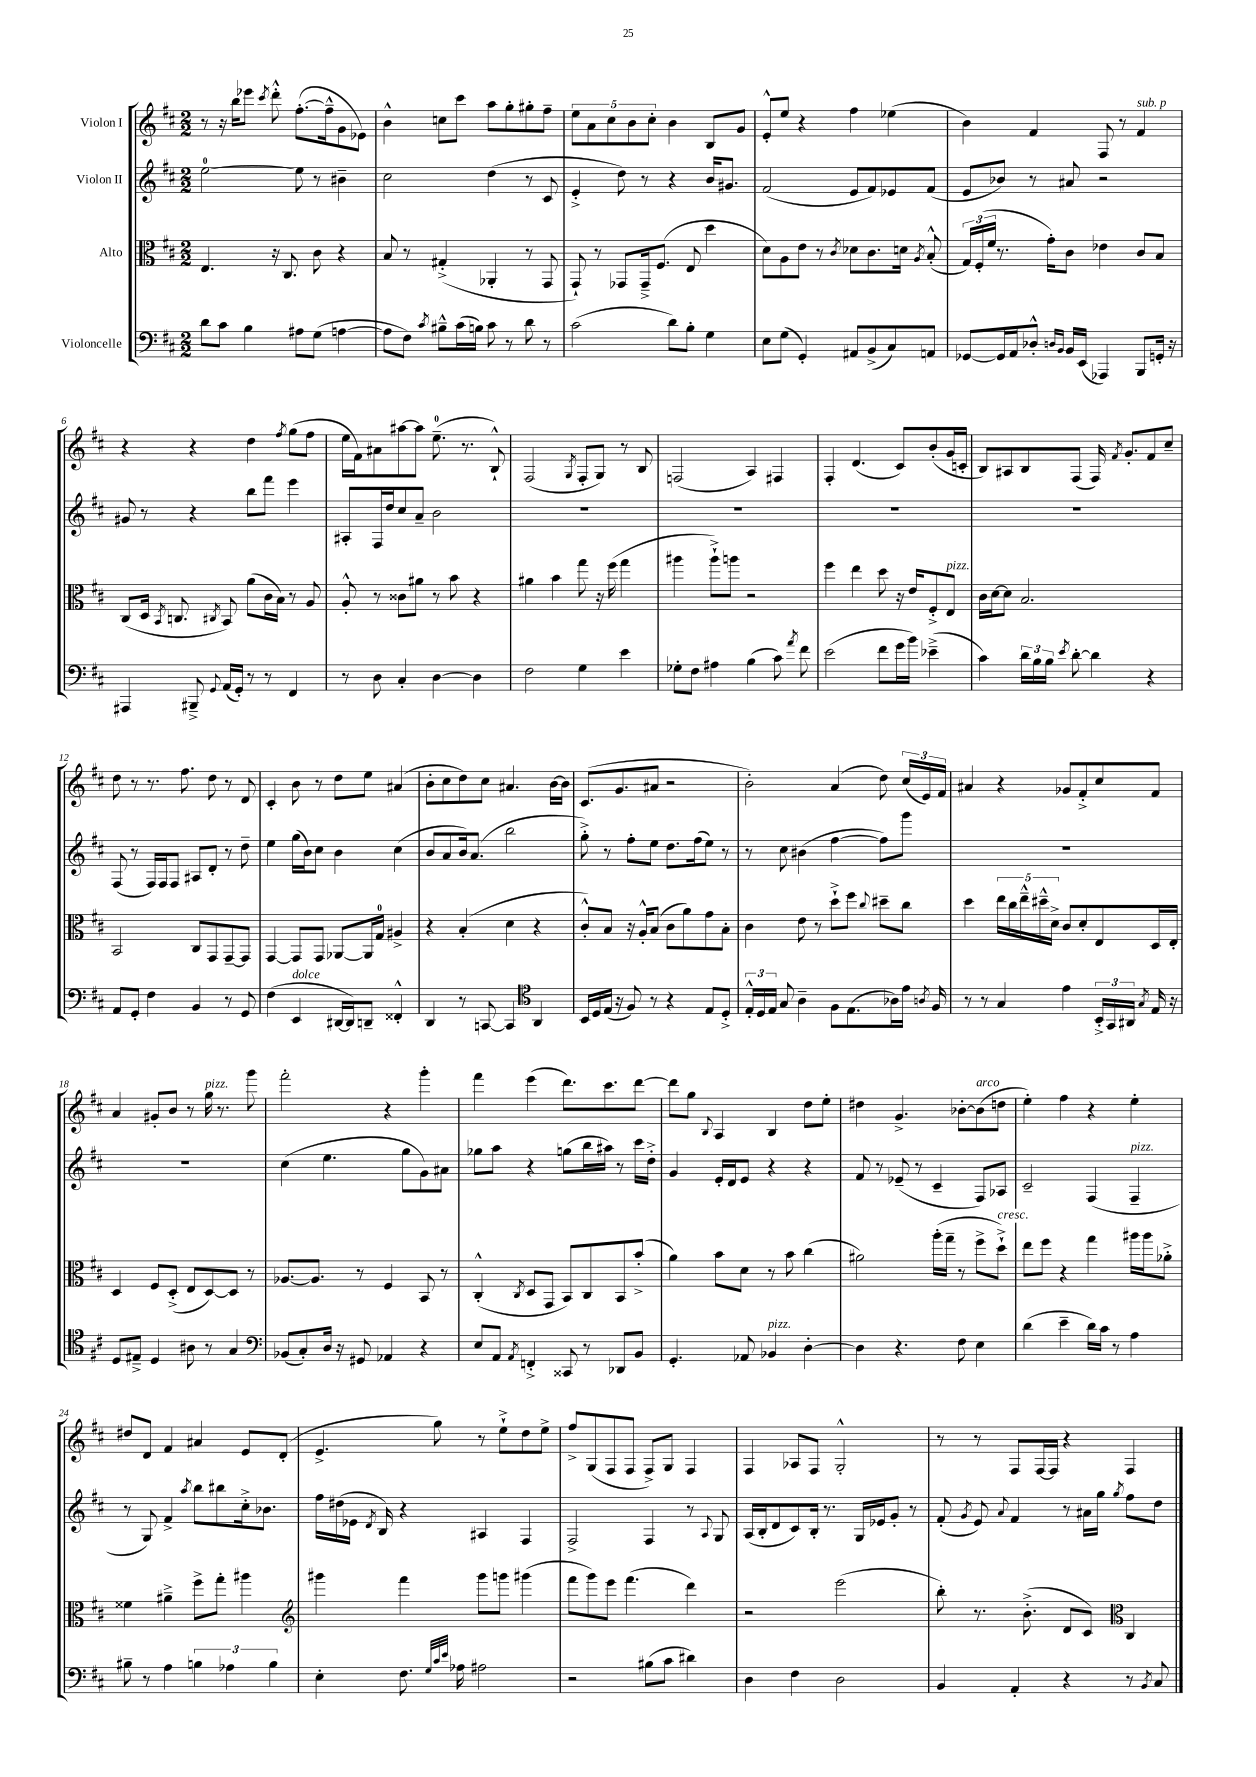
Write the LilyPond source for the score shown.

<<
\new StaffGroup <<
\new Staff = "s0" \with { instrumentName = "Violon I" } {
    \clef treble \key d \major \numericTimeSignature \time 2/2
    \autoBeamOff r8 r16 b''16[ ees'''8] \acciaccatura { cis'''8 } d'''8-.-^ fis''8.[~-.( fis''16---^ g'8 ees'8]) |
    b'4-^ c''8[ cis'''8] a''8[ g''8-. gis''8-. fis''8]-- |
    \tuplet 5/4 { e''8[ a'8 cis''8 b'8 cis''8]-. } b'4 b8[ g'8] |
    e'8[-.-^ e''8] r4 fis''4 ees''4( |
    b'4) fis'4 fis8 r8 fis'4^\markup { \italic "sub. p" } |
    r4 r4 d''4 \acciaccatura { fis''8 } g''8[( fis''8] |
    e''16[ fis'16) ais'8 ais''8~ ais''8] e''8.-0--( r8. b8-!-^) |
    fis2( \acciaccatura { g8 } fis8[-. g8]) r8 b8 |
    f2( a4) fis4 |
    fis4-. d'4.( cis'8[) b'8-.( g'16 c'16]-. |
    b8[) ais8 b8 fis8]( fis16) \acciaccatura { fis'8 } g'8.[-. fis'8 cis''8]-- |
    d''8 r8 r8. fis''8. d''8 r8 d'8 |
    cis'4-. b'8 r8 d''8[ e''8] ais'4( |
    b'8[-. cis''8 d''8) cis''8] ais'4. b'16[~ b'16] |
    cis'8.[( g'8. ais'8] r2 |
    b'2-.) a'4( d''8) \tuplet 3/2 { cis''16[( e'16) fis'16] } |
    ais'4 r4 ges'8[ fis'8-.-> cis''8 fis'8] |
    a'4 gis'8[-. b'8] r8 g''16^\markup { \italic "pizz." } r8. g'''8 |
    fis'''2-. r4 g'''4-. |
    fis'''4 e'''4( d'''8.[) cis'''8. d'''8]~ |
    d'''8[ g''8] \appoggiatura { b8 } a4 b4 d''8[ e''8]-. |
    dis''4 g'4.-> bes'8[~-. bes'8^\markup { \italic "arco" }( d''8] |
    e''4-.) fis''4 r4 e''4-. |
    dis''8[ d'8] fis'4 ais'4 e'8[ d'8]-.( |
    e'4.-> g''8) r8 e''8[-!-> d''8 e''8]-> |
    fis''8[-> g8( fis8 fis8] fis8[->) g8] fis4 |
    fis4 aes8[ fis8] g2-.-^ |
    r8 r8 fis8[ fis16~ fis16] r4 fis4 \bar "|." |
}
\new Staff = "s1" \with { instrumentName = "Violon II" } {
    \clef treble \key d \major \numericTimeSignature \time 2/2
    \autoBeamOff e''2-0~ e''8 r8 bis'4-- |
    cis''2 d''4( r8 cis'8 |
    e'4-.-> d''8) r8 r4 b'16[ gis'8.] |
    fis'2( e'8[ fis'8) ees'8 fis'8]( |
    e'8[ bes'8]) r8 ais'8 r2 |
    gis'8 r8 r4 b''8[ fis'''8] e'''4 |
    ais8[-. fis16 d''16 cis''8 a'8]-- b'2 |
    R1 |
    R1 |
    R1 |
    R1 |
    fis8( r8 fis16[) fis16 fis8] ais8[ d'8]-. r8 d''8-- |
    e''4 g''16[( b'16) cis''8] b'4 cis''4( |
    b'8[ a'8 b'16) a'8.]( b''2 |
    g''8-.->) r8 fis''8[-. e''8] d''8.[ fis''16( e''8]) r8 |
    r8 cis''8 bis'4( fis''4~ fis''8[) g'''8] |
    R1 |
    R1 |
    cis''4( e''4. g''8[ g'8) ais'8] |
    ges''8[ a''8] r4 g''8[( b''16 ais''16]) r8 cis'''16[ d''16]-.-> |
    g'4 e'16[-. d'16 e'8] r4 r4 |
    fis'8 r8 ees'8--( r8 cis'4-- fis8[) aes8] |
    cis'2-- fis4( fis4--^\markup { \italic "pizz." } |
    r8 g8) fis'4-> \acciaccatura { a''8 } b''8[ bis''8 cis''16-.-> bes'8.] |
    fis''16[ dis''16( ees'16] \acciaccatura { d'8 } b16) r4 ais4 fis4 |
    fis2-> fis4 r8 \appoggiatura { a8 } g8 |
    a16[( b16-. d'8 cis'8) b16]-. r8. g16[ ees'16 g'8]-. r8 |
    fis'8-.( \acciaccatura { g'8 } e'8) \appoggiatura { a'8 } fis'4 r8 ais'16[ g''16] \acciaccatura { g''8 } fis''8[ d''8] \bar "|." |
}
\new Staff = "s2" \with { instrumentName = "Alto" } {
    \clef alto \key d \major \numericTimeSignature \time 2/2
    \autoBeamOff e4. r16 cis8. cis'8 r4 |
    b8 r8 gis4-.->( aes,4-. r8 g,8 |
    g,8-!) r8 ges,8[ ges,16---> fis8.]( e8 d''4 |
    d'8[) a8 e'8] r8 \acciaccatura { cis'8 } des'8[ cis'8. d'16] \acciaccatura { a8 } b8-.-^( |
    \tuplet 3/2 { g16[) fis16-.( fis'16] } r8. g'16[-.) cis'8] ees'4 cis'8[ b8] |
    cis8[( d16] \acciaccatura { b,8 } c8. \acciaccatura { cis8 } b,8) a'8[( cis'16 b16]) r8 a8 |
    a8-.-^ r8 cisis'8[ ais'8] r8 b'8 r4 |
    ais'4 b'4 g''8 r16 fis''16( g''4 |
    ais''4 ais''8[-!->) a''8] r2 |
    fis''4 e''4 d''8 r16 e'16[ fis8-.-> e8]^\markup { \italic "pizz." } |
    cis'16[ d'16~ d'8] b2. |
    b,2 cis8[ g,8 g,8~-- g,8] |
    g,4~ g,8[ g,8] aes,8[~ aes,16 g16]-0 ais4-> |
    r4 b4-.( d'4 r4 |
    cis'8[-.-^) b8] r16 a16[-.-^ b8]( cis'8[ a'8) g'8 b8]-. |
    cis'4 e'8 r8 d''8[-!-> fis''8] \appoggiatura { cis''8 } dis''8[-- cis''8] |
    d''4 \tuplet 5/4 { e''16[ cis''16 e''16---^ dis''16---^ d'16]-> } cis'8[ d'8-. e8 d16 e16]-. |
    d4 fis8[ d8]-.->( e8[ d8~) d8] r8 |
    aes8.[~ aes8.] r8 fis4 b,8 r8 |
    cis4-.-^( \acciaccatura { cis8 } d8[ g,8] b,8[) cis8 b,8 b'8]-.->( |
    a'4) b'8[ d'8] r8 b'8 cis''4( |
    ais'2) a''16[-.( g''16]-- r8 fis''8[-> d''8]-!->^\markup { \italic "cresc." }) |
    e''8[ fis''8] r4 g''4 ais''16[ ais''16 aes'8]-.-> |
    fisis'4 ais'4---> fis''8[-> g''8]-. ais''4 |
    \clef treble gis'''4 fis'''4 gis'''8[ g'''8] gis'''4( |
    fis'''8[ g'''8) e'''8] fis'''4.( d'''4) |
    r2 e'''2( |
    b''8-.) r8. b'8.-.->( d'8[ cis'8]) \clef alto cis4 \bar "|." |
}
\new Staff = "s3" \with { instrumentName = "Violoncelle" } {
    \clef bass \key d \major \numericTimeSignature \time 2/2
    \autoBeamOff d'8[ cis'8] b4 ais8[ g8]( a4~ |
    a8[ fis8]) \acciaccatura { cis'8 } bis8[---^ cis'16( b16]) cis'8 r8 d'8 r8 |
    cis'2( d'8[) b8]-. g4 |
    e8[ g8]( g,4-.) ais,8[ b,8->( cis8) a,8] |
    ges,8[~ ges,16 a,16 des8]-.-^ \grace { d16[ b,16] } b,16[ e,16]( aes,,4) b,,8[ g,16]-. r16 |
    ais,,4 bis,,8---> \appoggiatura { g,8 } a,16[( g,16]-.) r8 r8 fis,4 |
    r8 d8 cis4-. d4~ d4 |
    fis2 g4 e'4 |
    ges8[-. fis8] ais4 b4( cis'8) \acciaccatura { a'8 } fis'8 |
    e'2( fis'8[ g'16 b'16]) ees'4--->( |
    cis'4) \tuplet 3/2 { d'16[ b16 b16] } \acciaccatura { e'8 } d'8~-. d'4 r4 |
    a,8[ g,8]-. fis4 b,4 r8 g,8 |
    fis4( e,4^\markup { \italic "dolce" } dis,16[~ dis,16) d,8]-- fisis,4-.-^ |
    d,4 r8 c,8~ c,4 \clef tenor a,4 |
    b,16[ d16 e16]( r16 fis8) r8 r4 e8[ d8]-.-> |
    \tuplet 3/2 { e16[-.-^ d16 e16] } g8 a4-- fis8[ e8.( aes16) e'16] \acciaccatura { a8 } fis16 |
    r8 r8 g4 e'4 \tuplet 3/2 { b,16[-.-> g,16 ais,16] } \acciaccatura { g8 } e16 r16 |
    d8[ eis8]---> d4 ais8 r8 g4 |
    \clef bass bes,8[( cis8-.) d16] r16 gis,8 aes,4 r4 |
    e8[ a,8] \acciaccatura { a,8 } f,4-.-> cisis,8 r8 des,8[ b,8] |
    g,4.-. aes,8 bes,4^\markup { \italic "pizz." } d4~-. |
    d4 r4. fis8 e4 |
    d'4( e'4-- d'16[) cis'16] r8 a4 |
    bis8-- r8 a4 \tuplet 3/2 { b4 aes4 b4 } |
    e4-. fis8. \grace { g32[ cis'32 e'32] } aes16 ais2 |
    r2 bis8[( cis'8] dis'4) |
    d4 fis4 d2 |
    b,4 a,4-. r4 r8 \acciaccatura { b,8 } cis8 \bar "|." |
}
>>
>>
